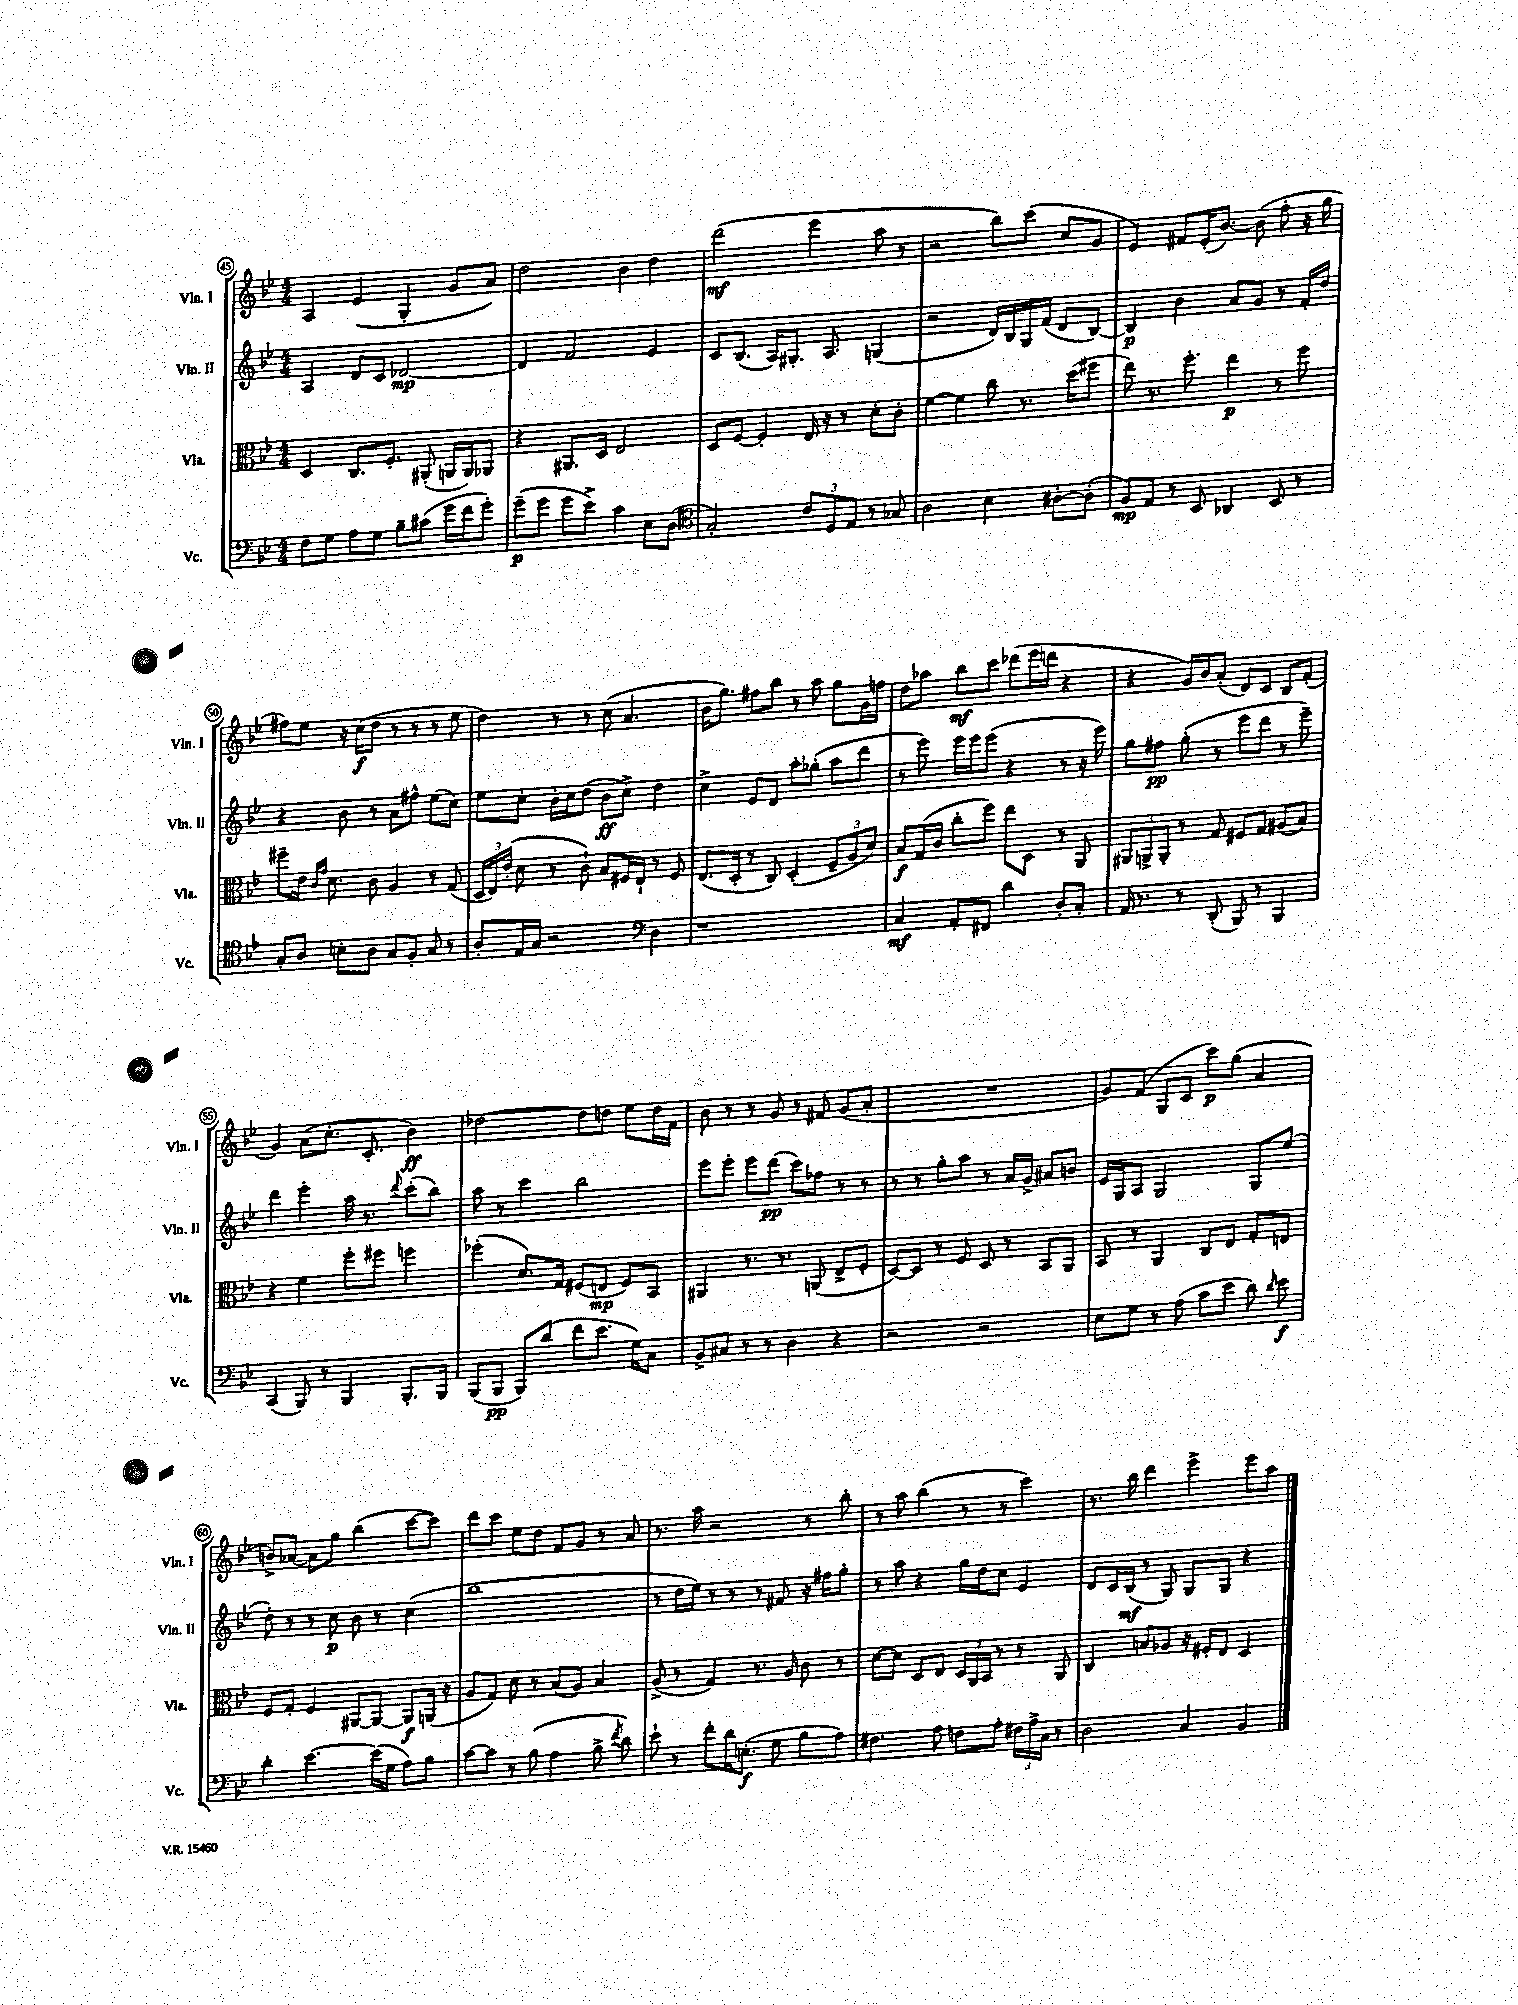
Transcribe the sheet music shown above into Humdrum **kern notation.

**kern	**dynam	**kern	**dynam	**kern	**dynam	**kern	**dynam
*part4	*part4	*part3	*part3	*part2	*part2	*part1	*part1
*staff4	*staff4	*staff3	*staff3	*staff2	*staff2	*staff1	*staff1
*I"Vc.	*	*I"Vla.	*	*I"Vln. II	*	*I"Vln. I	*
*I'Vc.	*	*I'Vla.	*	*I'Vln. II	*	*I'Vln. I	*
*clefF4	*	*clefC3	*	*clefG2	*	*clefG2	*
*k[b-e-]	*	*k[b-e-]	*	*k[b-e-]	*	*k[b-e-]	*
*M4/4	*	*M4/4	*	*M4/4	*	*M4/4	*
=45	=45	=45	=45	=45	=45	=45	=45
8F\L	.	4D/	.	4A/	.	4A/	.
8G\J	.	.	.	.	.	.	.
8A\L	.	8.C/L	.	8d/L	.	(4e-/	.
8G\J	.	.	.	8c/J	.	.	.
.	.	8.F'/J	.	.	.	.	.
8B-~\L	.	.	.	[2d-X/	mp	4G'/	.
(8c#X\J	.	(8AA#X'/	.	.	.	.	.
16g\LL	.	16AAn/LL	.	.	.	8g/L	.
16f\J	.	16AA/J)	.	.	.	.	.
8g'\J)	.	8AA-X/J	.	.	.	8a/J)	.
=46	=46	=46	=46	=46	=46	=46	=46
(8g~\L	p	4r	.	4d-/]	.	2dd\	.
8g\J	.	.	.	.	.	.	.
8g\L	.	8.AA#X/L	.	2f/	.	.	.
8e-^\J)	.	.	.	.	.	.	.
.	.	16D/Jk	.	.	.	.	.
4c\	.	2E-/	.	.	.	4b-\	.
8E-\L	.	.	.	4e-/	.	4dd\	.
(8D\J	.	.	.	.	.	.	.
=47	=47	=47	=47	=47	=47	=47	=47
*clefC4	*	*	*	*	*	*	*
2G'/)	.	8D/L	.	8c/L	.	(2ddd\	mf
.	.	[8F/J	.	(8.B-/J	.	.	.
.	.	4F'/]	.	.	.	.	.
.	.	.	.	16A/KL)	.	.	.
.	.	.	.	8.G#X'/J	.	.	.
12c/L	.	16E-/	.	.	.	4eee-\	.
.	.	16r	.	8.A/	.	.	.
12D/	.	.	.	.	.	.	.
.	.	8r	.	.	.	.	.
12E-/J	.	.	.	.	.	.	.
8r	.	8d'\L	.	(4Gn/	.	8aa\	.
8G-X/	.	8c'\J	.	.	.	8r	.
=48	=48	=48	=48	=48	=48	=48	=48
2A\	.	[4f\	.	2r	.	2r	.
.	.	4f\]	.	.	.	.	.
4B-\	.	8cc\	.	16d/LL)	.	8bb-\L)	.
.	.	.	.	16B-/	.	.	.
.	.	8.r	.	16G/	.	(8ccc\J	.
.	.	.	.	(16f/JJ	.	.	.
[8A#X'\L	.	.	.	8d/L	.	8cc/L	.
.	.	(16dd\KL	.	.	.	.	.
(8A#'\J]	.	8ff#X\J	.	[8B-/J)	.	8g/J	.
=49	=49	=49	=49	=49	=49	=49	=49
8F/L)	mp	8ee-\)	.	4B-/]	p	4e-/)	.
8E-/J	.	8.r	.	.	.	.	.
8r	.	.	.	4b-\	.	8f#X/L	.
.	.	8.ff'\	.	.	.	.	.
8BB-/	.	.	.	.	.	(16e-'/K	.
.	.	.	.	.	.	[8.b-/J)	.
4AA-X/	.	4ee-\	p	8a/L	.	.	.
.	.	.	.	8g/J	.	(8b-\]	.
8BB-/	.	8r	.	8r	.	8ff'\	.
8r	.	8ff\	.	16f'/LL	.	16r	.
.	.	.	.	16dd/JJ	.	16gg\	.
!!LO:LB:g=z
=50	=50	=50	=50	=50	=50	=50	=50
8G'/L	.	8ff#X~\L	.	4r	.	8ff#X\L)	.
8A/J	.	16e-\Jk	.	.	.	8ee-\J	.
.	.	16qqc/LL	.	.	.	.	.
.	.	16qqg/JJ	.	.	.	.	.
.	.	8.d\	.	.	.	.	.
8Bn'\L	.	.	.	8b-\	.	16r	.
.	.	.	.	.	.	(16cc\KL	f
8A\J	.	8c\	.	8r	.	8dd\J	.
8G/L	.	4A/	.	8a\L	.	8r	.
8F'/J	.	.	.	8ff#X^^\J	.	8r	.
8G/	.	8r	.	(8ee-\L	.	8r	.
8r	.	(8G/	.	8cc\J)	.	8ee-\	.
=51	=51	=51	=51	=51	=51	=51	=51
8A'/L	.	24D/LL	.	8ee-\L	.	4dd\)	.
.	.	24E-/)	.	.	.	.	.
.	.	(24e-'/JJ	.	.	.	.	.
16E-/L	.	8d\	.	8cc'\J	.	.	.
16G/JJ	.	.	.	.	.	.	.
2r	.	8r	.	16b-'\LL	.	8r	.
.	.	.	.	16cc\J	.	.	.
.	.	8c`\)	.	(8dd\J	.	8r	.
.	.	8B-/L	.	8b-\L	ff	(8cc\	.
.	.	16F#X/L	.	8cc^\J)	.	4.a/	.
.	.	16E-`/JJ	.	.	.	.	.
*clefF4	*	*	*	*	*	*	*
4D\	.	8r	.	4dd\	.	.	.
.	.	8F#/	.	.	.	.	.
=52	=52	=52	=52	=52	=52	=52	=52
1r	.	(8.E-/L	.	4cc^\	.	16b-\KL	.
.	.	.	.	.	.	8.gg\J)	.
.	.	16D'/Jk	.	.	.	.	.
.	.	8r	.	8e-/L	.	8ff#X\L	.
.	.	8C/)	.	8d/J	.	8bb-\J	.
.	.	(4D'/	.	8aa'\L	.	8r	.
.	.	.	.	(8gg-X'\J	.	8aa\	.
.	.	12F~/L	.	8aa\L	.	8gg\L	.
.	.	12A/	.	.	.	.	.
.	.	.	.	8ddd\J	.	16g\L	.
.	.	12d/J)	.	.	.	.	.
.	.	.	.	.	.	16ffn\JJ	.
=53	=53	=53	=53	=53	=53	=53	=53
4C/	mf	8B-/L	f	8r	.	8dd\L	.
.	.	(16G/L	.	8eee-\)	.	8aa-X\J	.
.	.	16c/JJ	.	.	.	.	.
8AA'/L	.	8cc'\L	.	16eee-\LL	.	8bb-\L	mf
.	.	.	.	16eee-\J	.	.	.
8FF#X/J	.	8ff\J)	.	(8eee-\J	.	8ccc\J	.
4d\	.	8ee-\L	.	4r	.	(8ddd-X\L	.
.	.	8D\J	.	.	.	16eee-\L	.
.	.	.	.	.	.	16dddn\JJ	.
8D'/L	.	8r	.	8r	.	4r	.
8C'/J	.	8AA/	.	16r	.	.	.
.	.	.	.	16eee-\)	.	.	.
=54	=54	=54	=54	=54	=54	=54	=54
16AA/	.	12AA#X/L	.	8gg\L	.	4r	.
8.r	.	.	.	.	.	.	.
.	.	12AAn^/	.	.	.	.	.
.	.	.	.	8ff#X\J	pp	.	.
.	.	12AA'/J	.	.	.	.	.
8r	.	8r	.	(8gg'\	.	16g/LL)	.
.	.	.	.	.	.	16b-/J	.
(8DD'/	.	8G/	.	8r	.	(8a'/J	.
8BBB-/)	.	8F#X/L	.	8eee-\L	.	8d/L)	.
8r	.	8G/J	.	8ddd\J	.	8c/J	.
4BBB-/	.	(8A#X/L	.	8r	.	8B-/L	.
.	.	8B-/J)	.	8eee-~\)	.	(8f'/J	.
!!LO:LB:g=z
=55	=55	=55	=55	=55	=55	=55	=55
(4CC/	.	4r	.	4ddd\	.	4g/)	.
8BBB-/)	.	4f\	.	4eee-'\	.	(8a\L	.
8r	.	.	.	.	.	8.cc'\J	.
4BBB-/	.	8ff'\L	.	16aa\	.	.	.
.	.	.	.	8.r	.	8.c'/	.
.	.	8ff#X\J	.	.	.	.	.
.	.	.	.	8qqddd/	.	.	.
8.BBB-'/L	.	4ffn\	.	(8ccc'\L	.	4b-\)	ff
.	.	.	.	8bb-\J)	.	.	.
16BBB-/Jk	.	.	.	.	.	.	.
=56	=56	=56	=56	=56	=56	=56	=56
(8BBB-/L	.	(4ff-X'\	.	8aa\	.	[2dd-X\	.
8BBB-/J	pp	.	.	8r	.	.	.
8BBB-/L)	.	8.d/L)	.	4ccc\	.	.	.
(8d/J	.	.	.	.	.	.	.
.	.	16G/Jk	.	.	.	.	.
8f\L	.	(8F#X/L	.	2bb-\	.	8dd-\L]	.
8.e-\J	.	8En/J	mp	.	.	8ddn\J	.
.	.	8F#/L)	.	.	.	8ee-\L	.
16G\KL)	.	.	.	.	.	.	.
8C\J	.	8BB-/J	.	.	.	16dd\L	.
.	.	.	.	.	.	16f\JJ	.
=57	=57	=57	=57	=57	=57	=57	=57
8BB-^/L	.	4AA#X/	.	8eee-\L	.	8b-\	.
8C#X/J	.	.	.	8eee-'\J	.	8r	.
8r	.	8.r	.	8eee-\L	.	8r	.
8r	.	.	.	(8ddd\J	pp	8g/	.
.	.	8.r	.	.	.	.	.
4D\	.	.	.	8ccc\L)	.	8r	.
.	.	(8AAn/	.	8ff-X\J	.	8f#X/	.
4r	.	8E-^/L	.	8r	.	(8g/L	.
.	.	8F'/J	.	8r	.	8a'/J	.
=58	=58	=58	=58	=58	=58	=58	=58
2r	.	[8D/L)	.	8r	.	1r	.
.	.	8D/J]	.	8r	.	.	.
.	.	8r	.	8gg'\L	.	.	.
.	.	8F/	.	8aa\J	.	.	.
2r	.	8D/	.	8r	.	.	.
.	.	8r	.	16a/LL	.	.	.
.	.	.	.	16g^/JJ	.	.	.
.	.	8BB-/L	.	8a#X/L	.	.	.
.	.	8AA/J	.	8bn/J	.	.	.
=59	=59	=59	=59	=59	=59	=59	=59
8E-\L	.	8BB-/	.	16e-/LL	.	8g/L)	.
.	.	.	.	16G/J	.	.	.
8G\J	.	8r	.	8A/J	.	(8f/J	.
8r	.	4AA/	.	2G/	.	8G/L	.
(8A\	.	.	.	.	.	8c/J	.
8c\L	.	8C/L	.	.	.	8ccc\L)	p
8e-\J	.	8E-/J	.	.	.	(8gg\J	.
8d\)	.	8G'/L	.	8G/L	.	4a/	.
16qqd/	.	.	.	.	.	.	.
8e-\	f	8En/J	.	(8ee-/J	.	.	.
!!LO:LB:g=z
=60	=60	=60	=60	=60	=60	=60	=60
4d'\	.	8F/L	.	8dd'\)	.	8bn^/L)	.
.	.	8G'/J	.	8r	.	[8a-X/J	.
[4.e-\	.	4F/	.	8r	.	8a-\L]	.
.	.	.	.	8cc\	p	8gg\J	.
.	.	[8AA#X/L	.	8b-\	.	(4bb-\	.
(16e-\LL]	.	8AA#/J_	.	8r	.	.	.
16G\JJ	.	.	.	.	.	.	.
8A\L)	.	8AA#/L]	f	(4cc\	.	[8ccc\L	.
8B-\J	.	(16AAn/Jk	.	.	.	8ccc\J])	.
.	.	16r	.	.	.	.	.
=61	=61	=61	=61	=61	=61	=61	=61
[8c\L	.	8A/L	.	1bb-	.	8ddd\L	.
8c\J]	.	8G/J)	.	.	.	8ccc\J	.
8r	.	8d\	.	.	.	8ee-\L	.
(8B-\	.	8r	.	.	.	8dd\J	.
4A\	.	(8B-/L	.	.	.	8f/L	.
.	.	8A/J)	.	.	.	8g/J	.
8B-^\	.	4B-/	.	.	.	8r	.
8qf/	.	.	.	.	.	.	.
8d\)	.	.	.	.	.	8a/	.
=62	=62	=62	=62	=62	=62	=62	=62
8e-`\	.	(8A^/	.	8r	.	8.r	.
8r	.	8r	.	16dd\LL	.	.	.
.	.	.	.	16ee-\JJ)	.	16aa\	.
8f'\L	.	4G/)	.	8r	.	2r	.
16d\K	.	.	.	8r	.	.	.
(8.En'\J	f	.	.	.	.	.	.
.	.	8.r	.	8r	.	.	.
8G\	.	.	.	8f#X/	.	.	.
.	.	16A/	.	.	.	.	.
8B-\L	.	8c\	.	16r	.	8r	.
.	.	.	.	16ff#X\KL	.	.	.
8A\J)	.	8r	.	8gg'\J	.	8bb-'\	.
=63	=63	=63	=63	=63	=63	=63	=63
4.F#X\	.	[8d\L	.	8r	.	8r	.
.	.	8d\J]	.	8aa\	.	8aa\	.
.	.	8D/L	.	4r	.	(4bb-\	.
8A\	.	8E-/J	.	.	.	.	.
8Fn\L	.	24D/LL	.	16gg\LL	.	8r	.
.	.	24AA/	.	.	.	.	.
.	.	.	.	16dd\J	.	.	.
.	.	24BB-/JJ	.	.	.	.	.
8A'\J	.	8r	.	8cc\J	.	8r	.
24F#X\LL	.	8r	.	4e-/	.	4ccc\)	.
24A^\	.	.	.	.	.	.	.
24C\JJ	.	.	.	.	.	.	.
8r	.	8AA/	.	.	.	.	.
=64	=64	=64	=64	=64	=64	=64	=64
2D\	.	4C/	.	8d/L	.	8.r	.
.	.	.	.	16c/L	.	.	.
.	.	.	.	(16B-/JJ	mf	16bb-\	.
.	.	8Bn/L	.	8r	.	4ddd\	.
.	.	8A-X/J	.	8G/)	.	.	.
4C/	.	16r	.	8G/L	.	4eee-^\	.
.	.	16F#X'/KL	.	.	.	.	.
.	.	8E-/J	.	8G/J	.	.	.
4BB-/	.	4D/	.	4r	.	8eee-\L	.
.	.	.	.	.	.	8aa\J	.
==	==	==	==	==	==	==	==
*-	*-	*-	*-	*-	*-	*-	*-
